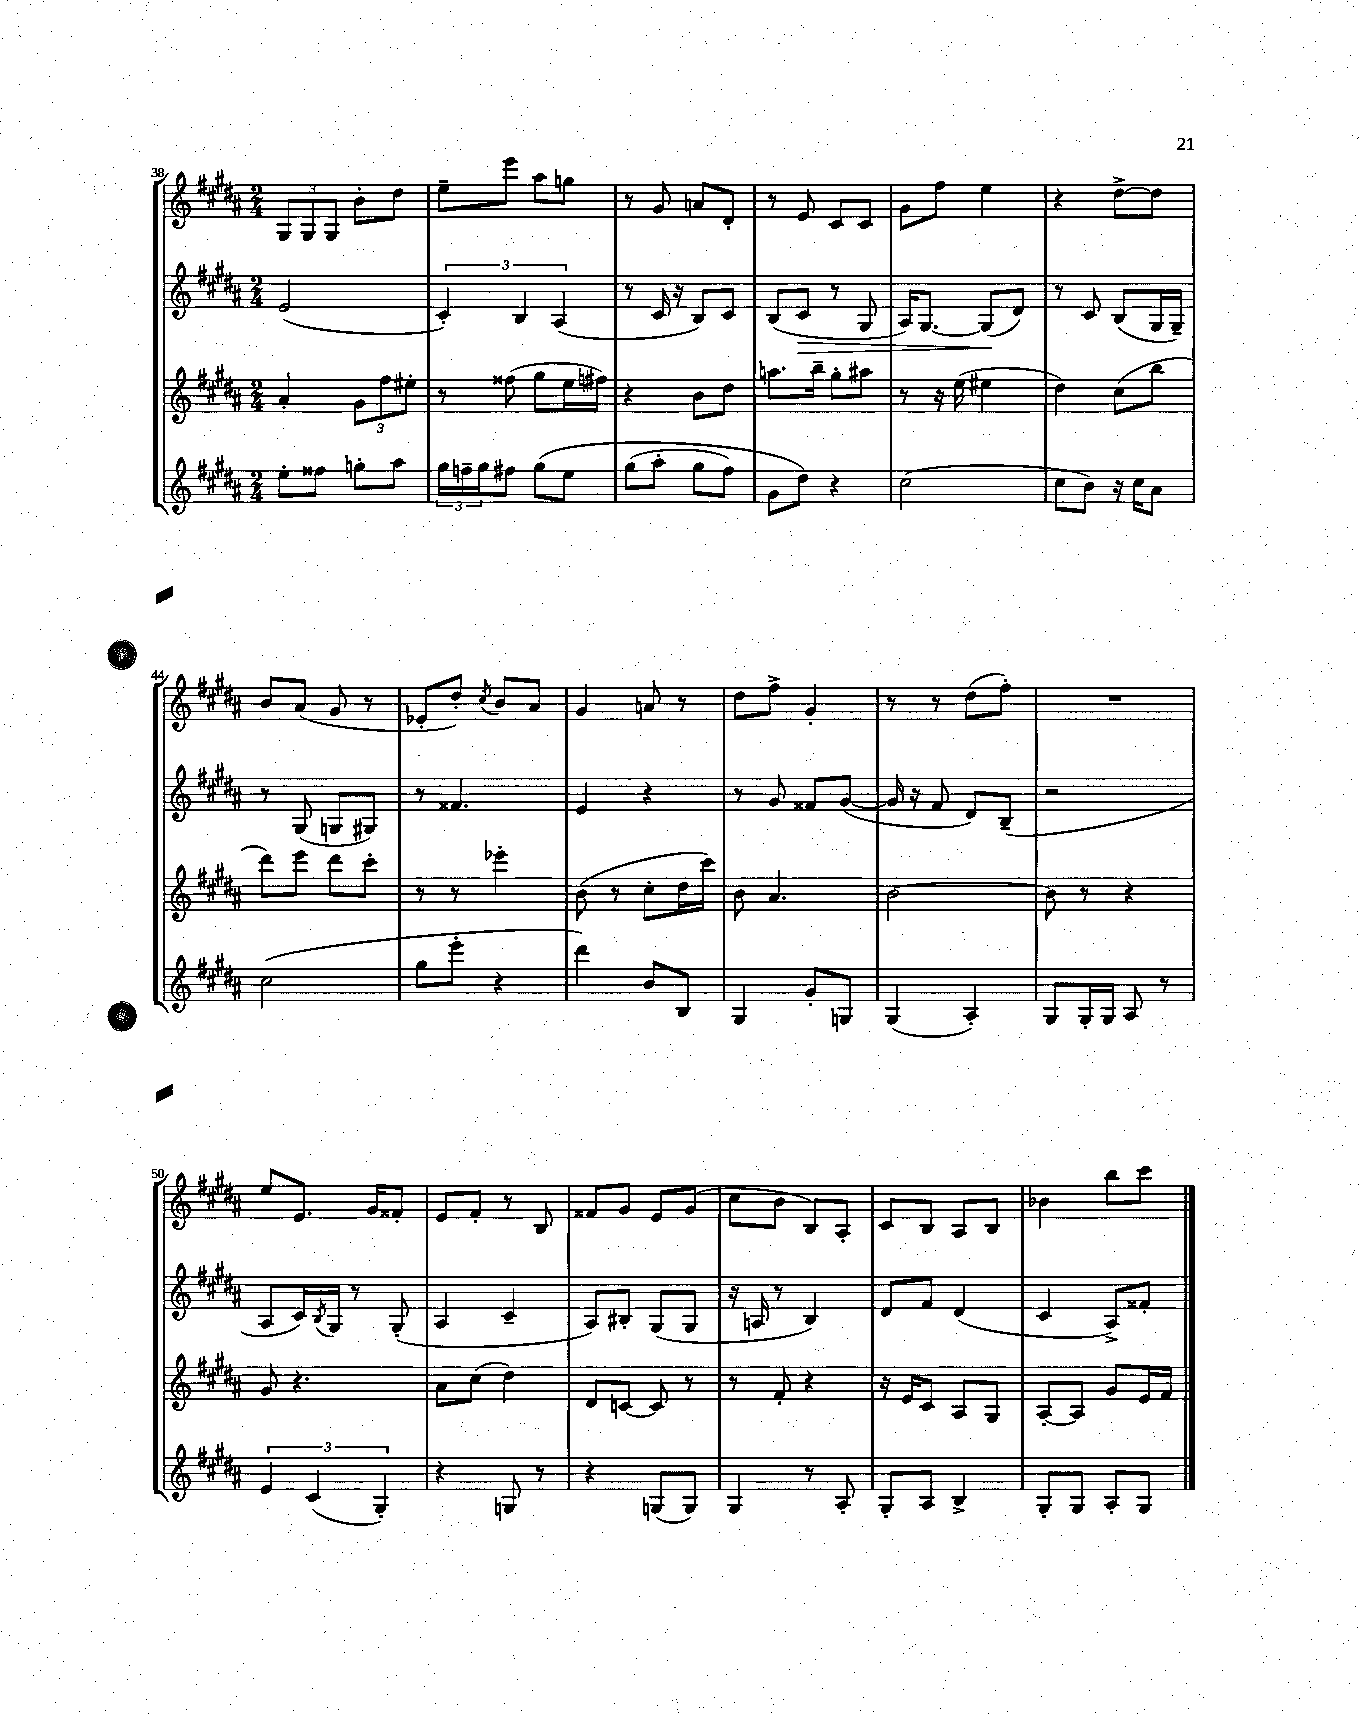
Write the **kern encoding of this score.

**kern	**kern	**kern	**dynam	**kern
*part4	*part3	*part2	*part2	*part1
*staff4	*staff3	*staff2	*staff2	*staff1
*clefG2	*clefG2	*clefG2	*	*clefG2
*k[f#c#g#d#a#]	*k[f#c#g#d#a#]	*k[f#c#g#d#a#]	*	*k[f#c#g#d#a#]
*M2/4	*M2/4	*M2/4	*	*M2/4
=38	=38	=38	=38	=38
8ee'\L	4a#'/	(2e/	.	12G#/L
.	.	.	.	12G#/
8ff##X\J	.	.	.	.
.	.	.	.	12G#/J
8ggn'\L	12g#\L	.	.	8b'\L
.	12ff#\	.	.	.
8aa#\J	.	.	.	8dd#\J
.	12ee#X'\J	.	.	.
=39	=39	=39	=39	=39
24gg#\LL	8r	6c#'/)	.	8ee~\L
24ffn~\	.	.	.	.
24gg#\J	.	.	.	.
8ff#X\J	(8ff##X\	.	.	8eee\J
.	.	6B/	.	.
(8gg#\L	8gg#\L	.	.	8aa#\L
.	.	(6A#/	.	.
8ee\J	16ee\L	.	.	8ggn\J
.	16ff#X\JJ)	.	.	.
=40	=40	=40	=40	=40
(8gg#\L	4r	8r	.	8r
8aa#'\J	.	16c#/	.	8g#/
.	.	16r	.	.
8gg#\L	8b\L	8B/L)	.	8an/L
8ff#\J)	8dd#\J	8c#/J	.	8d#'/J
=41	=41	=41	=41	=41
8g#\L	8.aan\L	(8B/L	.	8r
!	!	!	!LO:HP:b	!
8dd#\J)	.	8c#/J	>	8e/
.	16bb~\Jk	.	.	.
4r	8gg#'\L	8r	.	8c#/L
.	8aa#X\J	8G#/	.	8c#/J
=42	=42	=42	=42	=42
(2cc#\	8r	16A#/KL)	.	8g#\L
.	.	[8.G#/J	.	.
.	16r	.	.	8ff#\J
.	(16ee\	.	.	.
.	4ee#X\	(8G#/L]	.	4ee\
.	.	8d#/J)	]	.
=43	=43	=43	=43	=43
8cc#\L	4dd#\)	8r	.	4r
8b\J)	.	8c#/	.	.
16r	(8cc#\L	(8B/L	.	[8dd#^\L
16cc#\KL	.	.	.	.
8a#\J	8bb\J	16G#/L	.	8dd#\J]
.	.	16G#~/JJ)	.	.
!!LO:LB:g=z
=44	=44	=44	=44	=44
(2cc#\	8ddd#\L)	8r	.	8b/L
.	8eee\J	(8G#/	.	(8a#/J
.	8ddd#\L	8Gn/L	.	8g#/
.	8ccc#'\J	8G#X/J)	.	8r
=45	=45	=45	=45	=45
8gg#\L	8r	8r	.	8e-X'/L
8eee'\J	8r	4.f##X/	.	8dd#'/J)
.	.	.	.	8qcc#/
4r	4eee-X'\	.	.	8b/L
.	.	.	.	8a#/J
=46	=46	=46	=46	=46
4ddd#\)	(8b\	4e/	.	4g#/
.	8r	.	.	.
8b/L	8cc#'\L	4r	.	8an/
8B/J	16dd#\L	.	.	8r
.	16ccc#\JJ)	.	.	.
=47	=47	=47	=47	=47
4G#/	8b\	8r	.	8dd#\L
.	4.a#/	8g#/	.	8ff#^\J
8g#'/L	.	8f##X/L	.	4g#'/
8Gn/J	.	([8g#/J	.	.
=48	=48	=48	=48	=48
(4G#/	[2b\	16g#/]	.	8r
.	.	16r	.	.
.	.	8f#/	.	8r
4A#'/)	.	8d#/L)	.	(8dd#\L
.	.	(8B~/J	.	8ff#'\J)
=49	=49	=49	=49	=49
8G#/L	8b\]	2r	.	2r
16G#'/L	8r	.	.	.
16G#/JJ	.	.	.	.
8A#/	4r	.	.	.
8r	.	.	.	.
!!LO:LB:g=z
=50	=50	=50	=50	=50
6e/	8g#/	8A#/L	.	8ee/L
.	4.r	16c#/L)	.	8.e/J
(6c#/	.	.	.	.
.	.	8qB/	.	.
.	.	16G#/JJ	.	.
.	.	8r	.	.
.	.	.	.	16g#/KL
6G#'/)	.	.	.	.
.	.	(8G#'/	.	8f##X'/J
=51	=51	=51	=51	=51
4r	8a#\L	4A#/	.	8e/L
.	(8cc#\J	.	.	8f#'/J
8Gn/	4dd#\)	4c#~/	.	8r
8r	.	.	.	8B/
=52	=52	=52	=52	=52
4r	8d#/L	8A#/L)	.	8f##X/L
.	[8cn/J	8B#X'/J	.	8g#/J
(8Gn/L	8c/]	(8G#/L	.	8e/L
8G/J)	8r	8G#/J	.	(8g#/J
=53	=53	=53	=53	=53
4G#/	8r	16r	.	8cc#\L
.	.	16An/	.	.
.	8f#'/	8r	.	8b\J
8r	4r	4B/)	.	8B/L)
8A#'/	.	.	.	8A#'/J
=54	=54	=54	=54	=54
8G#'/L	16r	8d#/L	.	8c#/L
.	16e/KL	.	.	.
8A#/J	8c#/J	8f#/J	.	8B/J
4B^/	8A#/L	(4d#/	.	8A#/L
.	8G#/J	.	.	8B/J
=55	=55	=55	=55	=55
8G#'/L	[8A#'/L	4c#/	.	4b-X\
8G#/J	8A#/J]	.	.	.
8A#'/L	8g#/L	8A#^/L)	.	8bb\L
8G#/J	16e/L	8f##X'/J	.	8ccc#\J
.	16f#/JJ	.	.	.
==	==	==	==	==
*-	*-	*-	*-	*-
